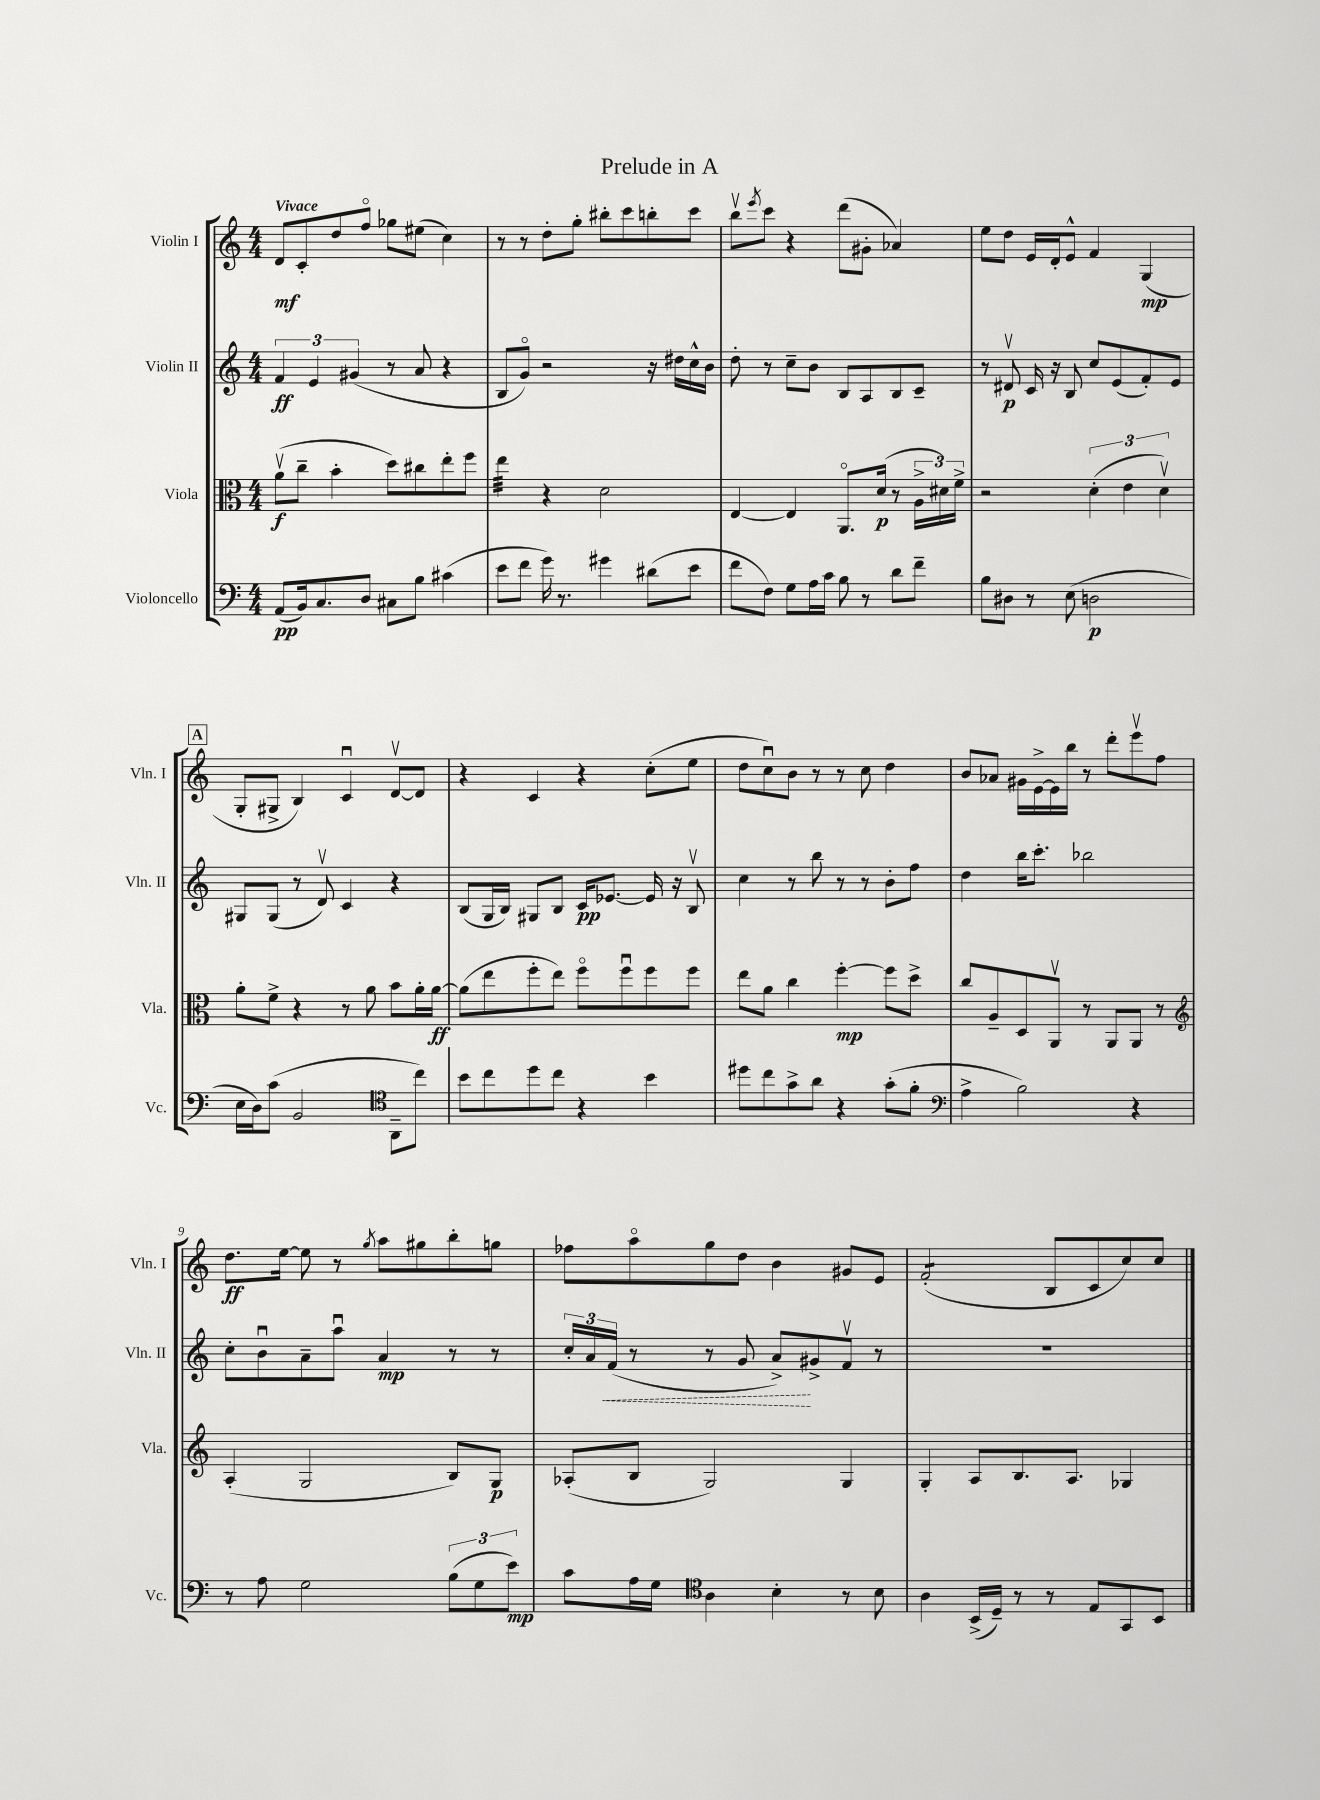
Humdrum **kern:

**kern	**kern	**kern	**kern
*staff4	*staff3	*staff2	*staff1
*clefF4	*clefC3	*clefG2	*clefG2
*k[]	*k[]	*k[]	*k[]
*M4/4	*M4/4	*M4/4	*M4/4
(8AA	(8av	6f	8d
16BB)	8cc~	.	8c'
.	.	6e	.
8.C	.	.	.
.	4b'	.	8dd
.	.	(6g#	.
8D	.	.	8ffo
8C#	8dd)	8r	8gg-
8B	8cc#	8a	(8ee#
(4c#	8ee'	4r	4cc)
.	8ff	.	.
=	=	=	=
8e	4ee	8B	8r
8f	.	8go)	8r
16g)	4r	2r	8dd'
8.r	.	.	.
.	.	.	8gg'
4g#	2d	.	8bb#'
.	.	.	8ccc
(8d#	.	16r	8bb'
.	.	16dd#	.
8e	.	16cc^^	8ccc
.	.	16b	.
=	=	=	=
8f	[4E	8dd'	8bbv
.	.	.	8qeee
8F)	.	8r	8ccc
8G	4E]	8cc~	4r
16A	.	8b	.
16c	.	.	.
8B	8.AAo	8B	(8ddd
8r	.	8A	8g#'
.	(16d	.	.
8d	8r	8B	4a-)
8f~	24A^	8c~	.
.	24d#)	.	.
.	24f^	.	.
=	=	=	=
8B	2r	8r	8ee
8D#	.	8d#v	8dd
8r	.	16c	16e
.	.	16r	16d'
(8E	.	8B	8e^^
2D	(6d'	8cc	4f
.	.	(8e	.
.	6e	.	.
.	.	8f')	(4G
.	6dv)	.	.
.	.	8e	.
=	=	=	=
16E	8a'	8G#	8G'
16D)	.	.	.
(8c	8f^	(8G#	8G#^
2BB	4r	8r	4B)
.	.	8dv)	.
.	8r	4c	4cu
.	8a	.	.
*clefC4	*	*	*
8AA~	8b	4r	[8dv
8cc)	16a'	.	8d]
.	[16a	.	.
=	=	=	=
8b	(8a]	(8B	4r
8cc	8ee	16G	.
.	.	16B)	.
8dd	8ff'	8G#	4c
8cc	8ee)	8B	.
4r	8ffo	16c	4r
.	.	[8.e-	.
.	8ffu	.	.
4b	8ff	16e-]	(8cc'
.	.	16r	.
.	8ff	8Bv	8ee
=	=	=	=
8dd#	8ee	4cc	8dd
8cc	8a	.	8ccu)
8g^	4cc	8r	8b
8a	.	8bb	8r
4r	[4ff'	8r	8r
.	.	8r	8cc
(8g'	8ff]	8b'	4dd
8f'	8dd^	8ff	.
=	=	=	=
*clefF4	*	*	*
4A^	8cc	4dd	8b
.	8A~	.	8a-
2B)	8D	16bb	16g#
.	.	8.ccc'	[16e^
.	8AAv	.	16e]
.	.	.	16bb
.	8r	2bb-	8r
.	8AA	.	8ddd'
4r	8AA	.	8eeev
.	8r	.	8ff
=	=	=	=
*	*clefG2	*	*
8r	(4A'	8cc'	8.dd
8A	.	8bu	.
.	.	.	[16ee
2G	2G	8a~	8ee]
.	.	8aau	8r
.	.	.	8qgg
.	.	4a	8aa
.	.	.	8gg#
(12B	8B)	8r	8bb'
12G	.	.	.
.	8G	8r	8gg
12e)	.	.	.
=	=	=	=
8c	(8A-'	24cc'	8ff-
.	.	24a	.
.	.	(24f	.
16A	8B	8r	8aao
16G	.	.	.
*clefC4	*	*	*
4A	2G)	8r	8gg
.	.	8g	8dd
4B'	.	8a^)	4b
.	.	8g#^	.
8r	4G	8fv	8g#
8B	.	8r	8e
=	=	=	=
4A	4G'	1r	(2f'
(16BB^	8A	.	.
16D~)	.	.	.
8r	8.B	.	.
8r	.	.	8B
.	8.A	.	.
8E	.	.	8c
8GG	4G-	.	8cc)
8BB	.	.	8cc
==	==	==	==
*-	*-	*-	*-
